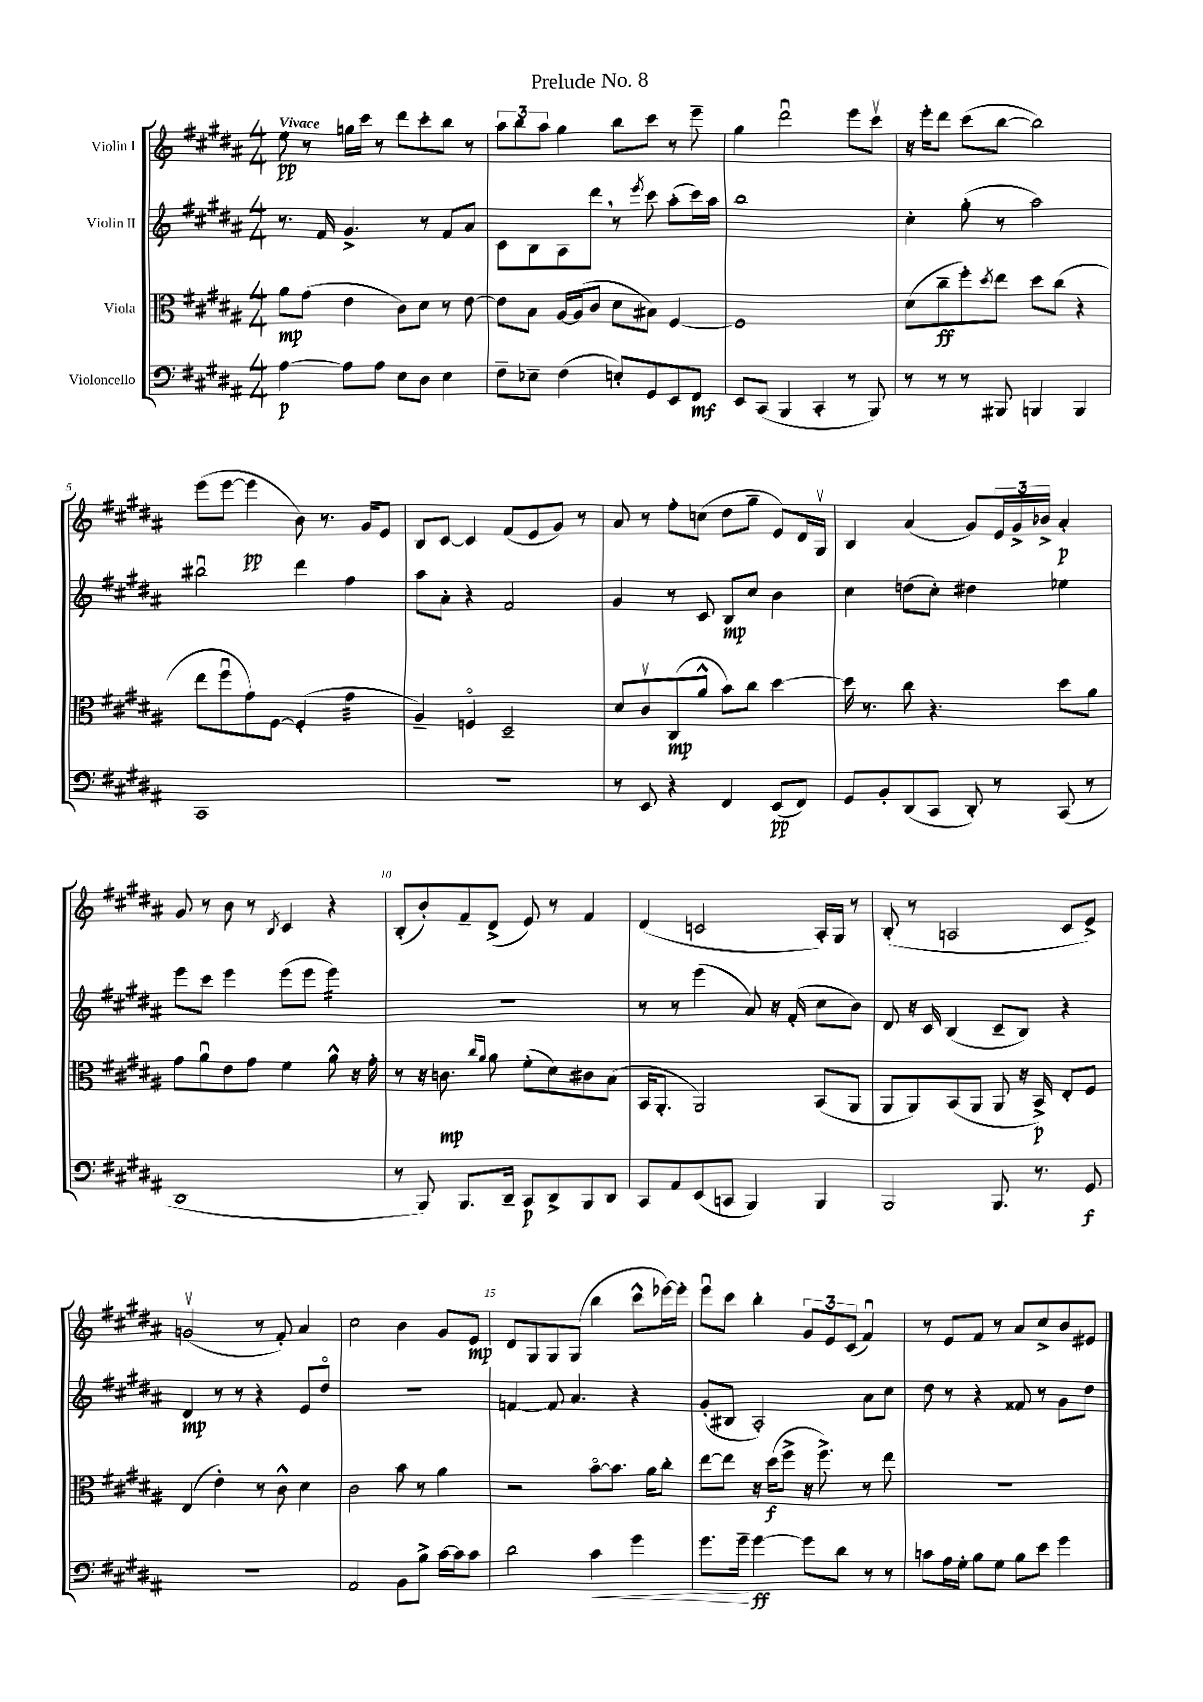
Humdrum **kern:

**kern	**kern	**kern	**kern
*staff4	*staff3	*staff2	*staff1
*clefF4	*clefC3	*clefG2	*clefG2
*k[f#c#g#d#a#]	*k[f#c#g#d#a#]	*k[f#c#g#d#a#]	*k[f#c#g#d#a#]
*M4/4	*M4/4	*M4/4	*M4/4
[4A#\	8a#\L	8.r	8ee\
.	(8g#\J	.	8r
.	.	16f#/	.
8A#\]L	4e\	4.g#^/	16gg\LL
.	.	.	16ccc#\JJ
8A#\J	.	.	8r
8E\L	8c#\L)	.	8ddd#\L
8D#\J	8d#\J	8r	8ccc#'\
4E\	8r	8f#/L	8bb\J
.	[8e\	8a#/J	8r
=	=	=	=
8F#~\L	8e\]L	8c#\L	12aa#\L
.	.	.	12bb\
8E-~\J	8B\J	8B\	.
.	.	.	12aa#\J
(4F#\	[16A#/LL	8A#\	4gg#\
.	(16A#/]J	.	.
.	8c#/J	8ddd#\J	.
8E'/L)	8d#\L	8r	8bb\L
.	.	8qeee/	.
8GG#/	8B#\J)	8ccc#\	8ccc#\J
8EE/	[4F#/	(8aa#'\L	8r
8FF#/J	.	16ccc#\L)	8eee~\
.	.	16aa#\JJ	.
=	=	=	=
8EE/L	1F#]	1bb	4gg#\
(8CC#/J	.	.	.
4BBB/	.	.	2ddd#u\
4CC#'/	.	.	.
8r	.	.	8eee\L
8BBB/)	.	.	8ccc#v\J
=	=	=	=
8r	(8d#\L	4cc#'\	16r
.	.	.	16eee'\LK
8r	8cc#~\	.	8ddd#\J
8r	8ff#'\)	(8gg#'\	(8ccc#\L
.	8qdd#/	.	.
8BBB#/	8ee\J	8r	[8bb\J
4BBB/	8dd#\L	2aa#\)	2bb\])
.	(8cc#\J	.	.
4BBB/	4r	.	.
=	=	=	=
1CC#	8ee\L	2bb#u\	(8eee\L
.	8ff#u\	.	[8eee\J
.	8g#\)	.	4eee\]
.	[8F#\J	.	.
.	(4F#'/]	4ddd#\	8b\)
.	.	.	8.r
.	4g#\	4ff#\	.
.	.	.	16g#/LK
.	.	.	8e/J
=	=	=	=
1r	4A#~/)	8aa#\L	8B/L
.	.	8a#'\J	[8c#/J
.	4Fo/	4r	4c#/]
.	2D#~/	2f#/	(8f#/L
.	.	.	8e/
.	.	.	8g#/J)
.	.	.	8r
=	=	=	=
8r	8d#/L	4g#/	8a#/
8EE/	8c#v/	.	8r
4r	(8C#/	8r	8ff#'\L
.	8a#^^/J	8c#/	(8cc\J
4FF#/	8b\L)	8B/L	8dd#\L
.	8cc#\J	8cc#/J	8gg#~\J
(8EE/L	[4dd#\	4b\	8e/L)
8FF#/J)	.	.	16d#/L
.	.	.	16G#v/JJ
=	=	=	=
8GG#/L	16dd#\]	4cc#\	4B/
.	8.r	.	.
8BB'/	.	.	.
(8DD#/	8cc#\	(8dd\L	(4a#/
8CC#/J	4.r	8cc#'\J)	.
8DD#'/)	.	4dd#\	8g#/L)
8r	.	.	24e/L
.	.	.	24g#^/
.	.	.	24b-^/JJ
(8CC#/	8dd#\L	4ee-\	4a#'/
8r	8a#\J	.	.
=	=	=	=
1DD#	8g#\L	8eee\L	8g#/
.	8a#u\	8ccc#\J	8r
.	8e\	4eee\	8b\
.	8g#\J	.	8r
.	.	.	8qB/
.	4f#\	(8eee\L	4c#/
.	.	8eee\J	.
.	8a#^^\	4eee\)	4r
.	16r	.	.
.	16g#'\	.	.
=	=	=	=
8r	8r	1r	(8B'/L
8BBB/)	16r	.	8b'/)
.	8.c\	.	.
8.BBB/L	.	.	8f#~/
.	16qqcc#/LL	.	.
.	16qqa#/JJ	.	.
.	8a#\	.	(8d#^/J
16DD#~/Jk	.	.	.
8CC#/L	(8f#'\L	.	8e/)
8DD#^/	8d#\)	.	8r
8BBB/	8c#\	.	4f#/
8DD#/J	(8B\J	.	.
=	=	=	=
8CC#/L	16BB/LK	8r	(4d#/
.	8.AA#'/J	.	.
8AA#/	.	8r	.
(8EE/	2AA#/)	(4eee\	2c/
8CC/J	.	.	.
4BBB/)	.	8a#/)	.
.	.	16r	.
.	.	(16f#'/	.
4BBB/	(8BB/L	8cc#\L	16A#'/LL)
.	.	.	16G#/JJ
.	8AA#/J	8b\J)	8r
=	=	=	=
2BBB/	8AA#/L	8d#/	(8B'/
.	8AA#/)	16r	8r
.	.	16c#/	.
.	(8BB/	(4B/	2A/
.	8AA#/J	.	.
8.BBB/	8AA#/	8c#~/L	.
.	16r	8B/J)	.
8.r	16BB^/)	.	.
.	8E'/L	4r	8c#/L
8GG#/	8F#/J	.	8e^/J)
=	=	=	=
1r	(4E/	4d#/	(2gv/
.	4e'\)	8r	.
.	.	8r	.
.	8r	4r	8r
.	8c#^^\	.	8f#'/)
.	4d#\	8e/L	4a#/
.	.	8dd#o/J	.
=	=	=	=
2AA#/	2c#\	1r	2cc#\
8BB\L	8b\	.	4b\
8B^\J	8r	.	.
[16c#\LL	4a#\	.	8g#/L
16c#\]J	.	.	.
8c#\J	.	.	8e/J
=	=	=	=
2d#\	2r	[4f/	8d#/L
.	.	.	8G#/
.	.	8f/]	8G#/
.	.	4.a#/	(8G#/J
4c#\	[8bo\L	.	4bb\
.	8.b\]J	.	.
4g#\	.	4r	8ccc#^^\L
.	16a#\LK	.	.
.	8cc#'\J	.	[16eee-\L)
.	.	.	16eee-'\]JJ
=	=	=	=
8.g#\L	[8ee\L	(8g#'/L	8eeeu\L
.	8ee\]J	8B#/J	8ccc#\J
16g#~\Jk	.	.	.
[4g#\	16r	2A#'/)	4bb'\
.	(16dd#\LK	.	.
.	8ff#^\J	.	.
8g#\]L	16r	.	12g#/L
.	8.ff#^\)	.	.
.	.	.	12e/
8d#\J	.	.	.
.	.	.	(12c#/J
8r	8r	8a#\L	4f#u/)
8r	8ee\	8cc#\J	.
=	=	=	=
8c\L	1r	8dd#\	8r
16A#\L	.	8r	8e/L
16G#'\JJ	.	.	.
8B\L	.	4r	8f#/J
8G#\J	.	.	8r
8B\L	.	8f##/	8a#/L
8e\J	.	8r	8cc#^/
4g#\	.	8g#\L	8b/
.	.	8dd#\J	8e#/J
==	==	==	==
*-	*-	*-	*-
